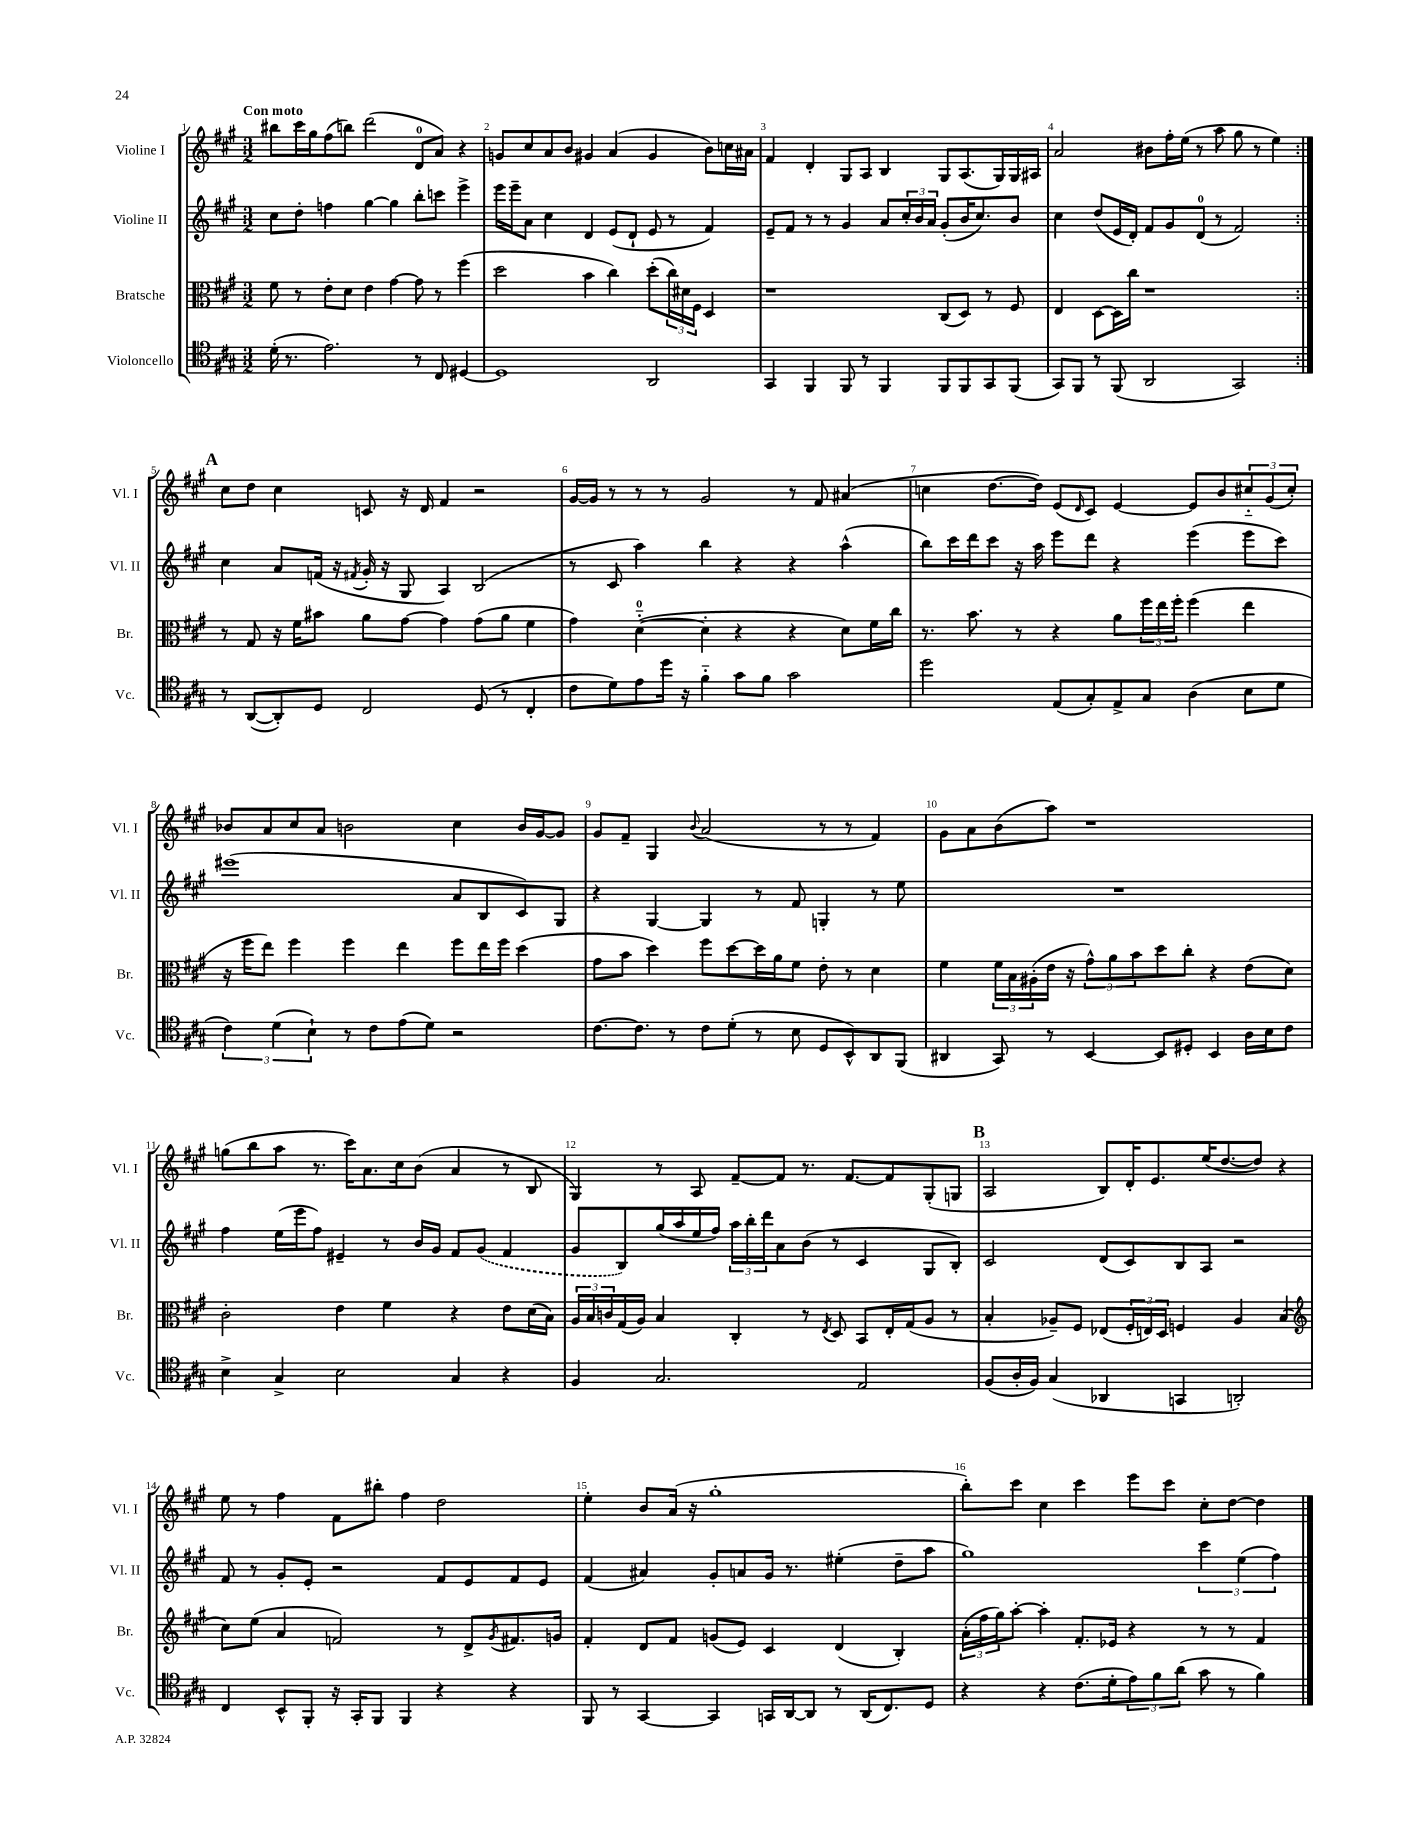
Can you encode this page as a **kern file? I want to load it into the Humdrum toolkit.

**kern	**kern	**kern	**kern
*staff4	*staff3	*staff2	*staff1
*clefC4	*clefC3	*clefG2	*clefG2
*k[f#c#g#]	*k[f#c#g#]	*k[f#c#g#]	*k[f#c#g#]
*M3/2	*M3/2	*M3/2	*M3/2
(16d'	8f#	8cc#	8bb#
8.r	.	.	.
.	8r	8dd'	16ccc#
.	.	.	16gg#
2.e)	8e'	4ff	(8ff#
.	8d	.	8bb)
.	4e	[4gg#	(2ddd
.	[4g#	4gg#]	.
8r	8g#]	8bb'	8d
8C#	8r	8ccc	8a)
[4D#	(4ff#	4eee^	4r
=	=	=	=
1D#]	2dd	16eee	8g
.	.	16eee~	.
.	.	8a	8cc#
.	.	4cc#	8a
.	.	.	8b
.	4b	4d	4g#
.	4cc#)	(8e	(4a
.	.	8d`	.
2AA	(8dd'	8e	4g#
.	24cc#)	8r	.
.	24d#	.	.
.	24F#	.	.
.	4D	4f#)	8b)
.	.	.	16cc
.	.	.	16a#
=	=	=	=
4GG#	1r	8e~	4f#
.	.	8f#	.
4FF#	.	8r	4d'
.	.	8r	.
8FF#	.	4g#	8G#
8r	.	.	8A
4FF#	.	8a	4B
.	.	24cc#'	.
.	.	24b	.
.	.	24a	.
8FF#	(8C#	(8g#'	8G#
8FF#	8D)	16b	(8.A
.	.	8.cc#)	.
8GG#	8r	.	.
.	.	.	16G#)
(8FF#	8F#	8b	16G#
.	.	.	16A#
=	=	=	=
8GG#)	4E	4cc#	2a
8FF#	.	.	.
8r	[8D	(8dd	.
(8FF#	16D]	16e	.
.	16cc#	16d')	.
2AA	1r	8f#	8b#
.	.	8g#	16ff#'
.	.	.	(16ee
.	.	(8d	8r
.	.	8r	8aa
2GG#)	.	2f#)	8gg#
.	.	.	8r
.	.	.	4ee)
=:|!	=:|!	=:|!	=:|!
8r	8r	4cc#	8cc#
([8AA	8G#	.	8dd
8AA'])	16r	8a	4cc#
.	16f#	.	.
8D	8b#	(16f	.
.	.	16r	.
.	.	8qf#	.
2C#	8a	16g#'	8c
.	.	16r	.
.	[8g#	8G#	16r
.	.	.	16d
.	4g#]	4A)	4f#
(8D	(8g#	(2B	2r
8r	8a	.	.
4C#'	4f#	.	.
=	=	=	=
8c#	4g#)	8r	[16g#
.	.	.	16g#]
8d)	.	8c#	8r
8e	([4d'~	4aa)	8r
16dd	.	.	8r
16r	.	.	.
4f#'~	4d']	4bb	2g#
8g#	4r	4r	.
8f#	.	.	.
2g#	4r	4r	8r
.	.	.	8f#
.	8d)	(4aa^^	(4a#
.	16f#	.	.
.	16cc#	.	.
=	=	=	=
2dd	8.r	8bb)	4cc
.	.	16ccc#	.
.	8.b	16ddd	.
.	.	8ccc#	[8.dd
.	8r	16r	.
.	.	16aa	16dd])
(8E	4r	8eee	(8e
.	.	.	16qqd
8G#')	.	8ddd	8c#)
8E^	8a	4r	[4e
8G#	24ff#	.	.
.	24ee	.	.
.	24ff#'	.	.
(4A	(4ff#	(4eee	8e]
.	.	.	8b
8B	4ee	8eee	12cc#'~
.	.	.	(12g#
8d	.	8ccc#)	.
.	.	.	12cc#')
=	=	=	=
6c#)	16r	(1eee#	8b-
.	16ff#	.	.
.	8ee)	.	8a
(6d	.	.	.
.	4ff#	.	8cc#
6B`)	.	.	.
.	.	.	8a
8r	4ff#	.	2b
8c#	.	.	.
(8e	4ee	.	.
8d)	.	.	.
2r	8ff#	8a	4cc#
.	16ee	8B	.
.	16ff#	.	.
.	(4dd	8c#)	16b
.	.	.	[16g#
.	.	8G#	8g#]
=	=	=	=
[8.c#	8g#	4r	8g#
.	8b	.	8f#~
8.c#]	.	.	.
.	4dd)	[4G#	4G#
8r	.	.	.
.	.	.	8qqb
8c#	8ff#	4G#]	(2a
(8d'	[8dd	.	.
8r	16dd]	8r	.
.	16a	.	.
8B	8f#	8f#	.
8D	8e'	4G'	8r
8BB^^)	8r	.	8r
8AA	4d	8r	4f#)
(8FF#	.	8ee	.
=	=	=	=
4AA#	4f#	1.r	8g#
.	.	.	8a
8GG#)	24f#	.	(8b
.	24B	.	.
.	(24A#'	.	.
8r	16e	.	8aa)
.	16r	.	.
[4BB	12g#^^)	.	1r
.	12a	.	.
.	12b	.	.
8BB]	8dd	.	.
8D#'	8cc#'	.	.
4BB	4r	.	.
16A	(8e	.	.
16B	.	.	.
8c#	8d)	.	.
=	=	=	=
4B^	2c#'	4ff#	(8gg
.	.	.	8bb
4G#^	.	(16ee	8aa
.	.	16eee	.
.	.	8ff#)	8.r
2B	4e	4e#~	.
.	.	.	16ccc#)
.	.	.	8.a
.	4f#	8r	.
.	.	.	16cc#
.	.	16b	(8b
.	.	16g#	.
4G#	4r	8f#	4a
.	.	(8g#	.
4r	8e	4f#	8r
.	(16d	.	8B
.	16B)	.	.
=	=	=	=
4F#	24A	8g#	4G#)
.	24B	.	.
.	24c	.	.
.	(16G#	8B)	.
.	16A)	.	.
2.G#	4B	(16gg#	8r
.	.	16aa	.
.	.	16ee	8A
.	.	16ff#)	.
.	4C#'	24aa	[8f#~
.	.	24bb'	.
.	.	24ddd	.
.	.	8a	8f#]
.	8r	(8b	8.r
.	8qE	.	.
.	8D	8r	.
.	.	.	[8.f#
2E	8BB	4c#	.
.	16E'	.	8f#]
.	(16G#	.	.
.	8A	8G#	(8G#'
.	8r	8B')	8G
=	=	=	=
(8F#	4B'	2c#	2A
16A'	.	.	.
16F#)	.	.	.
(4G#	8A-~)	.	.
.	8F#	.	.
4AA-	(8E-	(8d	8B)
.	24F#'	8c#)	16d'
.	24E)	.	.
.	.	.	8.e
.	24D	.	.
4GG	4F	8B	.
.	.	8A	(16ee
.	.	.	[8.dd
2AA')	4A-	2r	.
.	.	.	8dd])
.	(4B	.	4r
=	=	=	=
*	*clefG2	*	*
4C#	8cc#)	8f#	8ee
.	(8ee	8r	8r
8BB^^	4a	8g#'	4ff#
8FF#'	.	8e'	.
16r	2f)	2r	8f#
16GG#'	.	.	.
8FF#	.	.	8bb#'
4FF#	.	.	4ff#
4r	8r	8f#	2dd
.	8d^	8e	.
.	8qg#	.	.
4r	8.f#	8f#	.
.	.	8e	.
.	16g	.	.
=	=	=	=
8FF#	4f#'	(4f#	4ee'
8r	.	.	.
[4GG#	8d	4a#)	8b
.	8f#	.	(16a
.	.	.	16r
4GG#]	(8g	8g#'	1gg#'
.	8e)	8a	.
16GG	4c#	16g#	.
[16AA	.	8.r	.
8AA]	.	.	.
8r	(4d	(4ee#'	.
(16AA	.	.	.
8.C#)	.	.	.
.	4B')	8dd~	.
8D	.	8aa	.
=	=	=	=
4r	(24a'	1gg#)	8bb')
.	24ff#	.	.
.	24gg#)	.	.
.	[8aa'	.	8ccc#
4r	4aa']	.	4cc#
(8.c#	8.f#'	.	4ccc#
16d'	16e-	.	.
12e)	4r	.	8eee
12f#	.	.	.
.	.	.	8ccc#
(12a	.	.	.
8g#	8r	6ccc#	8cc#'
8r	8r	.	[8dd
.	.	(6ee	.
4f#)	4f#	.	4dd]
.	.	6ff#)	.
==	==	==	==
*-	*-	*-	*-
